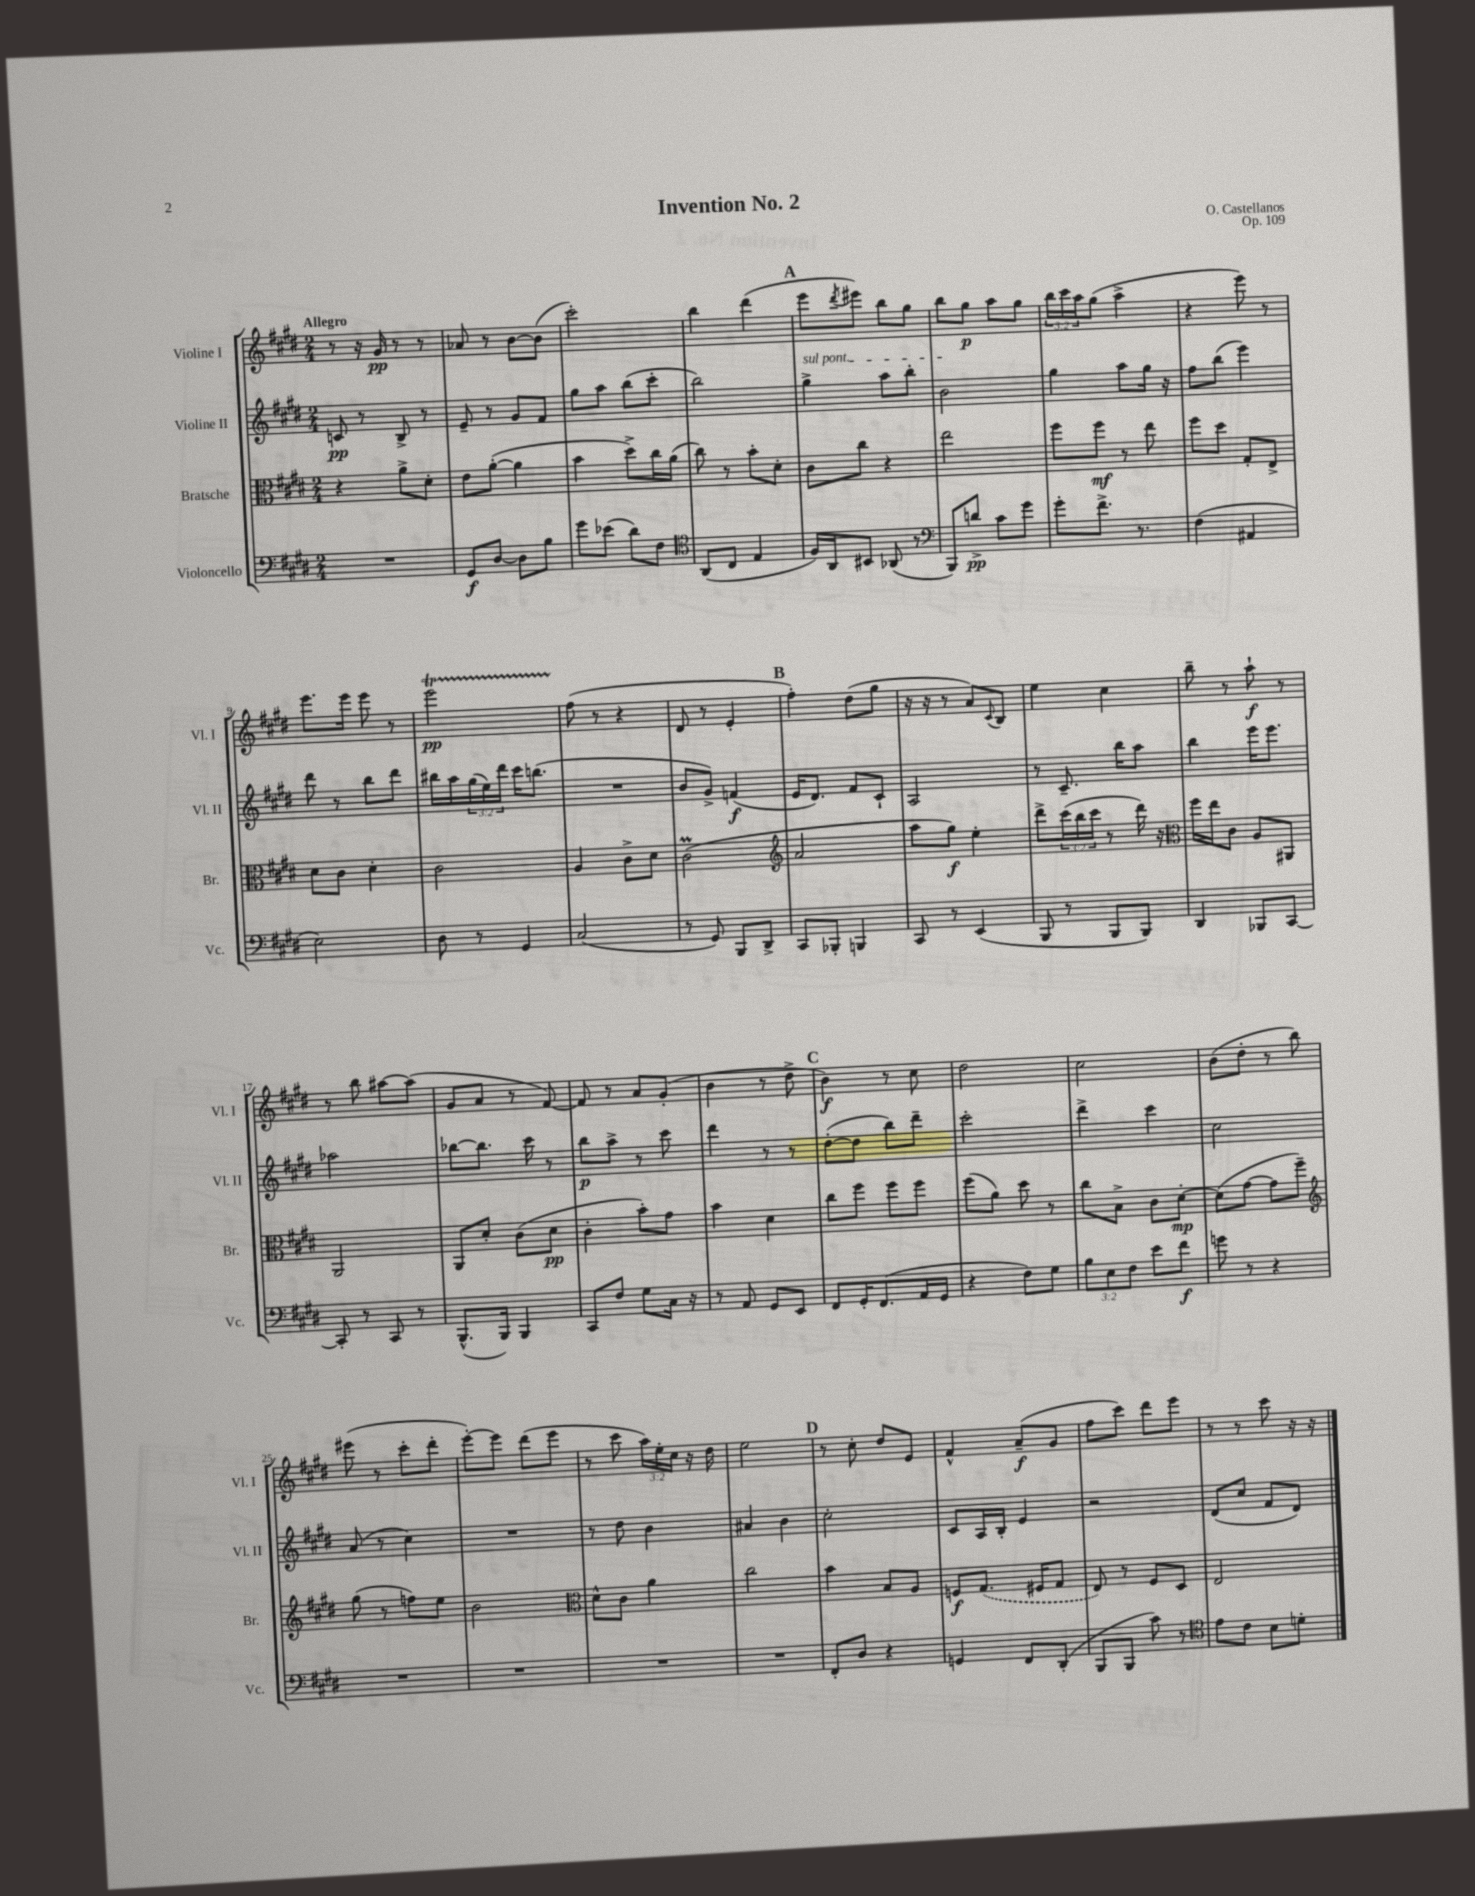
\header { title = "Invention No. 2" composer = "O. Castellanos" opus = "Op. 109" }
<<
\new StaffGroup <<
\new Staff = "s0" \with { instrumentName = "Violine I" shortInstrumentName = "Vl. I" } {
    \clef treble \key e \major \numericTimeSignature \time 2/4 \override Staff.TupletNumber.text = #tuplet-number::calc-fraction-text \tempo "Allegro"
    r8 r16 gis'16\pp r8 r8 |
    aes'8 r8 b'8~ b'8( |
    cis'''2-.) |
    b''4 dis'''4( |
    \mark \markup { \bold "A" } e'''8 \acciaccatura { dis'''8 } eis'''8) b''8 gis''8 |
    b''8 gis''8\p a''8 gis''8 |
    \tuplet 3/2 { b''16 cis'''16 a''16 } gis''8( a''4-> |
    r4 e'''8) r8 |
    e'''8. e'''16 e'''8 r8 |
    e'''2\startTrillSpan\pp |
    fis''8\stopTrillSpan( r8 r4 |
    dis'8 r8 e'4-. |
    \mark \markup { \bold "B" } fis''4-.) dis''8( gis''8 |
    r16 r16 r8 a'8) \appoggiatura { cis'8 } b8 |
    e''4 cis''4 |
    b''8-- r8 a''8-!\f r8 |
    r8 b''8 ais''8~ ais''8( |
    gis'8 a'8 r8 fis'8~) |
    fis'8 r8 a'8 gis'8-.( |
    b'4 r8 dis''8-> |
    \mark \markup { \bold "C" } b'4\f) r8 cis''8 |
    dis''2 |
    cis''2 |
    b'8( dis''8-. r8 b''8) |
    eis'''8( r8 cis'''8-. dis'''8-. |
    e'''8~-.) e'''8 dis'''8( e'''8 |
    r8 cis'''8 \tuplet 3/2 { a''16) e''16-. cis''16 } r16 dis''16 |
    e''2 |
    \mark \markup { \bold "D" } r8 cis''8-. dis''8 e'8 |
    fis'4-^ a'8--\f( gis'8 |
    fis''8 cis'''8) dis'''8 e'''8 |
    r8 r8 cis'''8 r16 r16 \bar "|." |
}
\new Staff = "s1" \with { instrumentName = "Violine II" shortInstrumentName = "Vl. II" } {
    \clef treble \key e \major \numericTimeSignature \time 2/4 \override Staff.TupletNumber.text = #tuplet-number::calc-fraction-text
    c'8\pp r8 b8-> r8 |
    e'8-- r8 gis'8 fis'8 |
    gis''8 a''8 b''8( cis'''8-. |
    b''2) |
    \mark \markup { \bold "A" } \once \override TextSpanner.bound-details.left.text = \markup { \italic "sul pont." } gis''4->\startTextSpan a''8 b''8-. |
    b'2\stopTextSpan |
    gis''4 a''8 gis''16 r16 |
    fis''8 b''8( e'''4) |
    dis'''8 r8 b''8 dis'''8 |
    bis''16 a''16 \tuplet 3/2 { gis''16( e''16) dis'''16 } cis'''16 b''8.( |
    R2 |
    b'8 gis'8->) f'4\f( |
    \mark \markup { \bold "B" } e'16 dis'8.) fis'8 cis'8-! |
    a2 |
    r8 cis'8.-- b''16 a''8 |
    b''4 e'''16 e'''8. |
    aes''2 |
    bes''8~ bes''8. cis'''16 r8 |
    b''8\p a''8-> r8 cis'''8 |
    dis'''4 r8 r8 |
    \mark \markup { \bold "C" } dis''8~-.( dis''8 b''8) dis'''8-- |
    cis'''2-. |
    dis'''4-> cis'''4 |
    cis''2 |
    a'8( r8 cis''4) |
    R2 |
    r8 dis''8 b'4 |
    ais'4 b'4 |
    \mark \markup { \bold "D" } cis''2-. |
    cis'8 a16 b16-. e'4 |
    r2 |
    dis'8( cis''8 fis'8 dis'8) \bar "|." |
}
\new Staff = "s2" \with { instrumentName = "Bratsche" shortInstrumentName = "Br." } {
    \clef alto \key e \major \numericTimeSignature \time 2/4 \override Staff.TupletNumber.text = #tuplet-number::calc-fraction-text
    r4 a'8-> dis'8-. |
    e'8 a'8~-.( a'4 |
    b'4 dis''8->) cis''16 a'16( |
    cis''8) r8 b'8-. dis'8-. |
    \mark \markup { \bold "A" } cis'8 cis''8 r4 |
    e''2 |
    fis''8 fis''8\mf r8 e''8 |
    fis''8 dis''8 gis8-. e8-> |
    dis'8 cis'8 dis'4-. |
    cis'2 |
    a4 cis'8-> dis'8 |
    cis'2\prall( |
    \mark \markup { \bold "B" } \clef treble a'2 |
    a''8 gis''8\f) e''4-. |
    dis'''8-> \tuplet 3/2 { cis'''16( b''16 cis'''16 } r8 dis'''16) r16 |
    \clef alto fis''16 e''16 cis'8 a8 ais,8 |
    a,2 |
    a,8 dis'8-. cis'8( dis'8\pp |
    cis'4-. b'8-.) gis'8 |
    b'4 dis'4 |
    \mark \markup { \bold "C" } cis''8 fis''8 fis''8 fis''8 |
    fis''8( a'8) dis''8 r8 |
    cis''8 b8-> cis'8 dis'8~-.\mp |
    dis'8( gis'8~ gis'8 fis''8--) |
    \clef treble gis''8( r8 f''8) e''8 |
    b'2 |
    \clef alto dis'8-^ cis'8 a'4 |
    cis''2 |
    \mark \markup { \bold "D" } b'4 b8 a8 |
    f8\f \once \slurDashed gis8.( fis16 gis8 |
    e8) r8 fis8 dis8 |
    e2 \bar "|." |
}
\new Staff = "s3" \with { instrumentName = "Violoncello" shortInstrumentName = "Vc." } {
    \clef bass \key e \major \numericTimeSignature \time 2/4 \override Staff.TupletNumber.text = #tuplet-number::calc-fraction-text
    R2 |
    gis,8\f dis8~ dis8 b8 |
    gis'8 ees'8( dis'8) fis8 |
    \clef tenor a,8( cis8 e4 |
    \mark \markup { \bold "A" } fis16) a,16 bis,8 aes,8( r8 |
    \clef bass b,,8) d'8->\pp cis'8 gis'8 |
    gis'8-. fis'8.-> r8. |
    fis4( ais,4 |
    e2) |
    dis8 r8 gis,4 |
    cis2( |
    r8 gis,8) b,,8 dis,8-> |
    \mark \markup { \bold "B" } cis,8 bes,,8-. b,,4 |
    cis,8 r8 e,4( |
    b,,8 r8 b,,8 b,,8) |
    dis,4 bes,,8 cis,8~ |
    cis,8-. r8 cis,8 r8 |
    b,,8.-^( b,,16) b,,4 |
    cis,8 fis8 gis8 cis16 r16 |
    r8 a,8 gis,8 e,8 |
    \mark \markup { \bold "C" } fis,8 gis,16-. fis,8.( a,16 gis,16 |
    r4 fis8) gis8 |
    \tuplet 3/2 { b8 e8 fis8 } e'8 fis'8\f |
    g'8 r8 r4 |
    R2 |
    R2 |
    R2 |
    R2 |
    \mark \markup { \bold "D" } fis,8-. dis8 r4 |
    g,4 fis,8 dis,8-.( |
    b,,8 b,,8 cis'8) r8 |
    \clef tenor e'8 cis'8 b8 d'8-. \bar "|." |
}
>>
>>
